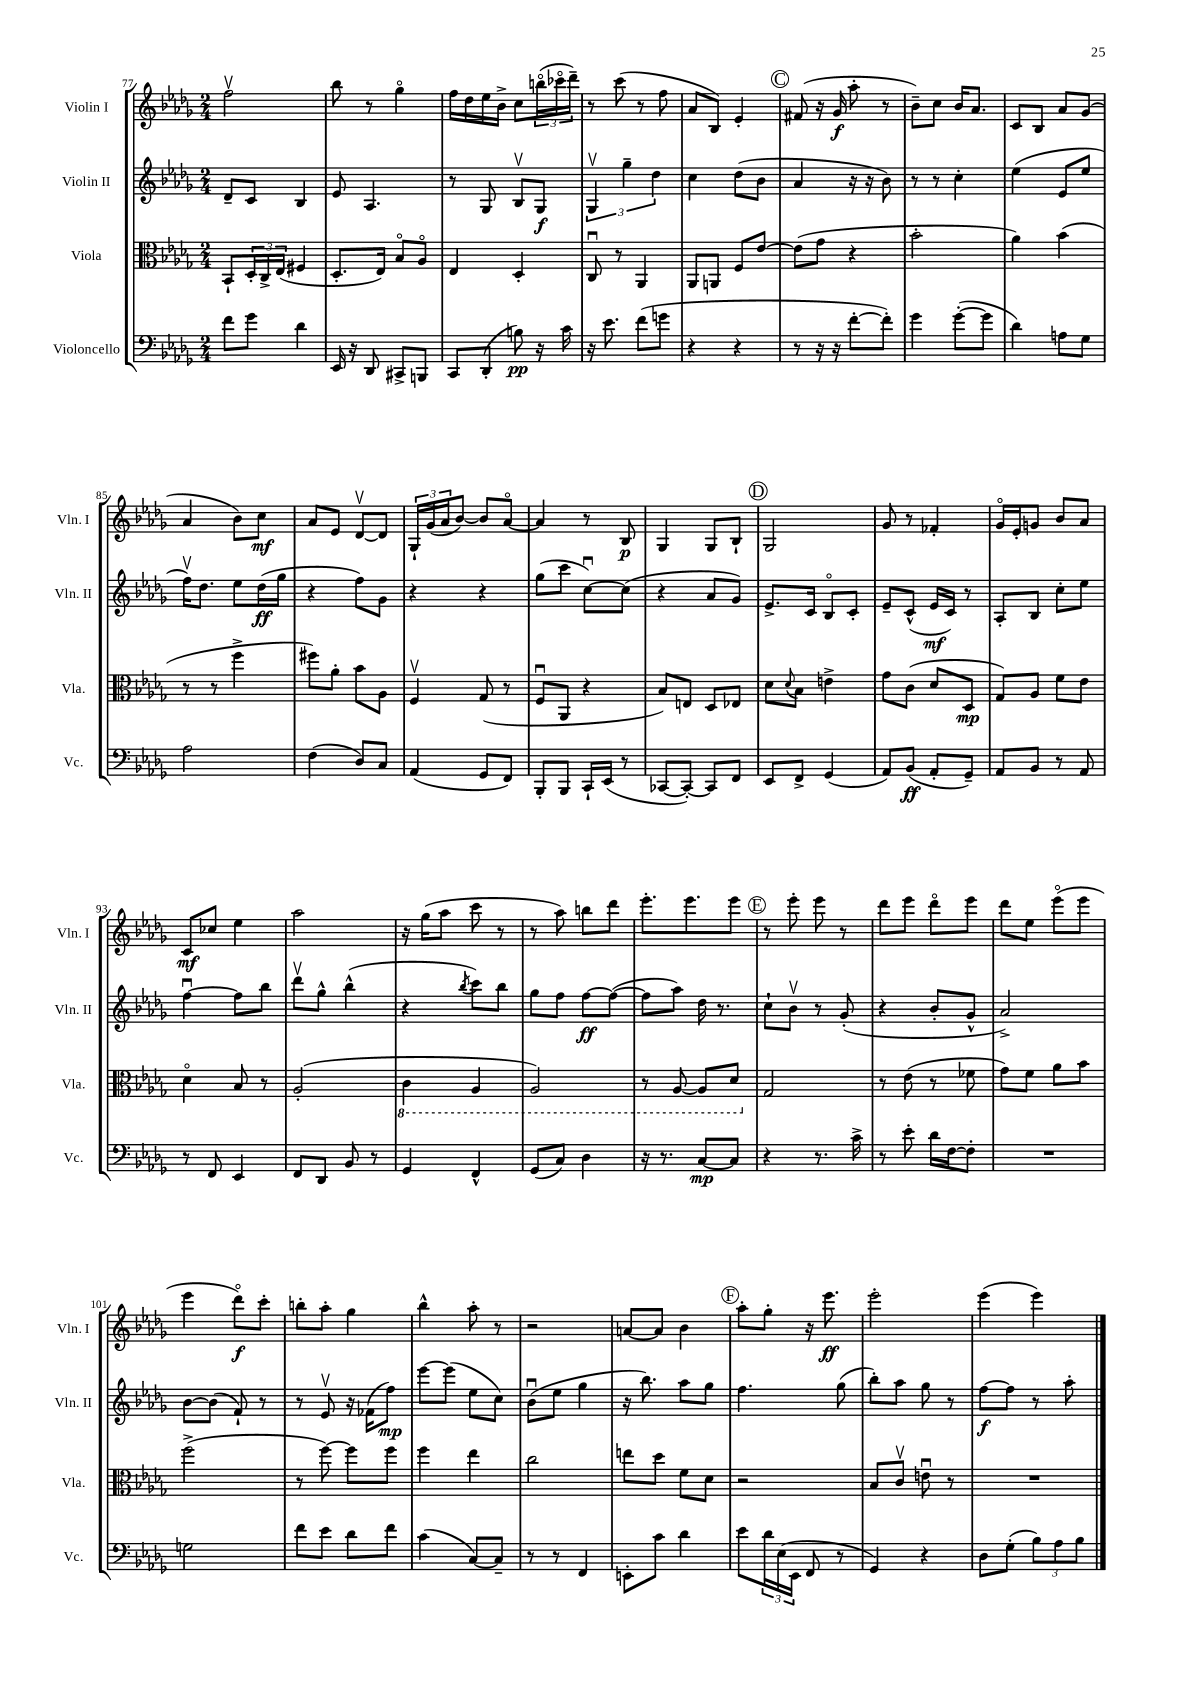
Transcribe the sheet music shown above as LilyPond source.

<<
\new StaffGroup <<
\new Staff = "s0" \with { instrumentName = "Violin I" shortInstrumentName = "Vln. I" } {
    \clef treble \key des \major \numericTimeSignature \time 2/4
    f''2\upbow |
    bes''8 r8 ges''4\flageolet |
    f''16 des''16 ees''16 bes'16-> c''8 \tuplet 3/2 { b''16\flageolet( ces'''16\flageolet des'''16--) } |
    r8 c'''8( r8 f''8 |
    aes'8 bes8) ees'4-. |
    \mark \markup { \circle "C" } fis'8( r16 ges'16\f aes''8-. r8 |
    bes'8--) c''8 bes'16 aes'8. |
    c'8 bes8 aes'8 ges'8( |
    aes'4 bes'8) c''8\mf |
    aes'8 ees'8 des'8~\upbow des'8 |
    \tuplet 3/2 { ges16-! ges'16( aes'16 } bes'8~) bes'8 aes'8~\flageolet |
    aes'4 r8 bes8\p |
    ges4 ges8 bes8-! |
    \mark \markup { \circle "D" } ges2 |
    ges'8 r8 fes'4-. |
    ges'16\flageolet ees'16-. g'8 bes'8 aes'8 |
    c'8\mf ces''8 ees''4 |
    aes''2 |
    r16 ges''16( aes''8 c'''8 r8 |
    r8 aes''8) b''8 des'''8 |
    ees'''8.-. ees'''8. ees'''8 |
    \mark \markup { \circle "E" } r8 ees'''8-. ees'''8 r8 |
    des'''8 ees'''8 des'''8\flageolet ees'''8 |
    des'''8 ees''8 ees'''8\flageolet( ees'''8 |
    ees'''4 des'''8\flageolet\f) c'''8-. |
    b''8-. aes''8-. ges''4 |
    bes''4-^ aes''8-. r8 |
    r2 |
    a'8~ a'8 bes'4 |
    \mark \markup { \circle "F" } aes''8-. ges''8-. r16 ees'''8.\ff |
    ees'''2-. |
    ees'''4( ees'''4) \bar "|." |
}
\new Staff = "s1" \with { instrumentName = "Violin II" shortInstrumentName = "Vln. II" } {
    \clef treble \key des \major \numericTimeSignature \time 2/4
    des'8-- c'8 bes4 |
    ees'8 aes4. |
    r8 ges8 bes8\upbow ges8\f |
    \tuplet 3/2 { ges4\upbow ges''4-- des''4 } |
    c''4 des''8( bes'8 |
    \mark \markup { \circle "C" } aes'4 r16 r16 bes'8) |
    r8 r8 c''4-. |
    ees''4( ees'8 ees''8 |
    f''16\upbow) des''8. ees''8 des''16\ff( ges''16 |
    r4 f''8) ges'8 |
    r4 r4 |
    ges''8( c'''8 c''8~\downbow) c''8( |
    r4 aes'8 ges'8) |
    \mark \markup { \circle "D" } ees'8.-> c'16 bes8\flageolet c'8-. |
    ees'8-- c'8-^( ees'16\mf c'16) r8 |
    aes8-. bes8 c''8-. ees''8 |
    f''4~\downbow f''8 bes''8 |
    des'''8\upbow ges''8-^ bes''4-^( |
    r4 \acciaccatura { bes''8 } c'''8) bes''8 |
    ges''8 f''8 f''8~\ff f''8~( |
    f''8 aes''8) des''16 r8. |
    \mark \markup { \circle "E" } c''8-! bes'8\upbow r8 ges'8-.( |
    r4 bes'8-. ges'8-^ |
    aes'2->) |
    bes'8~ bes'8( f'8-!) r8 |
    r8 ees'8\upbow r16 fes'16( f''8\mp) |
    ees'''8~ ees'''8( ees''8 c''8) |
    bes'8\downbow( ees''8 ges''4 |
    r16 bes''8.) aes''8 ges''8 |
    \mark \markup { \circle "F" } f''4. ges''8( |
    bes''8-.) aes''8 ges''8 r8 |
    f''8~\f f''8 r8 aes''8-. \bar "|." |
}
\new Staff = "s2" \with { instrumentName = "Viola" shortInstrumentName = "Vla." } {
    \clef alto \key des \major \numericTimeSignature \time 2/4
    bes,8-! \tuplet 3/2 { des16-. c16-> ees16( } fis4 |
    des8.-. ees16) bes8\flageolet aes8\flageolet |
    ees4 des4-. |
    c8\downbow r8 aes,4 |
    aes,8 a,8 f8 ees'8~ |
    \mark \markup { \circle "C" } ees'8( ges'8 r4 |
    bes'2-. |
    aes'4) bes'4( |
    r8 r8 f''4-> |
    fis''8) aes'8-. bes'8 aes8 |
    f4\upbow ges8( r8 |
    f8\downbow aes,8 r4 |
    bes8) e8 des8 ees8 |
    \mark \markup { \circle "D" } des'8 \appoggiatura { des'8 } bes8 e'4-> |
    ges'8 c'8( des'8 des8\mp |
    ges8) aes8 f'8 ees'8 |
    des'4\flageolet bes8 r8 |
    aes2-.( |
    \ottava #-1 c4 aes,4 |
    aes,2) |
    r8 aes,8~ aes,8 des8 \ottava #0 |
    \mark \markup { \circle "E" } ges2 |
    r8 ees'8( r8 fes'8 |
    ges'8) f'8 aes'8 bes'8 |
    f''2->( |
    r8 f''8~) f''8 f''8 |
    f''4 ees''4 |
    c''2 |
    e''8 des''8 f'8 des'8 |
    \mark \markup { \circle "F" } r2 |
    bes8 c'8\upbow e'8\downbow r8 |
    R2 \bar "|." |
}
\new Staff = "s3" \with { instrumentName = "Violoncello" shortInstrumentName = "Vc." } {
    \clef bass \key des \major \numericTimeSignature \time 2/4
    f'8 ges'8 des'4 |
    ees,16 r16 des,8 cis,8-> b,,8 |
    c,8 des,8-.( b8\pp) r16 c'16 |
    r16 ees'8. f'8( g'8 |
    r4 r4 |
    \mark \markup { \circle "C" } r8 r16 r16 f'8~-. f'8-.) |
    ges'4 ges'8~-.( ges'8 |
    des'4) a8 ges8 |
    aes2 |
    f4( des8) c8 |
    aes,4( ges,8 f,8) |
    bes,,8-. bes,,8 c,16-! ees,16( r8 |
    ces,8~ ces,8~-.) ces,8 f,8 |
    \mark \markup { \circle "D" } ees,8 f,8-> ges,4( |
    aes,8) bes,8\ff( aes,8-. ges,8--) |
    aes,8 bes,8 r8 aes,8 |
    r8 f,8 ees,4 |
    f,8 des,8 bes,8 r8 |
    ges,4 f,4-^ |
    ges,8( c8) des4 |
    r16 r8. c8~\mp c8 |
    \mark \markup { \circle "E" } r4 r8. c'16-> |
    r8 ees'8-. des'16 f16~ f8-. |
    R2 |
    g2 |
    f'8 ees'8 des'8 f'8 |
    c'4( c8~) c8-- |
    r8 r8 f,4 |
    e,8-. c'8 des'4 |
    \mark \markup { \circle "F" } ees'8 \tuplet 3/2 { des'16 ees16( ees,16 } f,8 r8 |
    ges,4) r4 |
    des8 ges8-.( \tuplet 3/2 { bes8) aes8 bes8 } \bar "|." |
}
>>
>>
\layout { \context { \Score currentBarNumber = #77 } }
